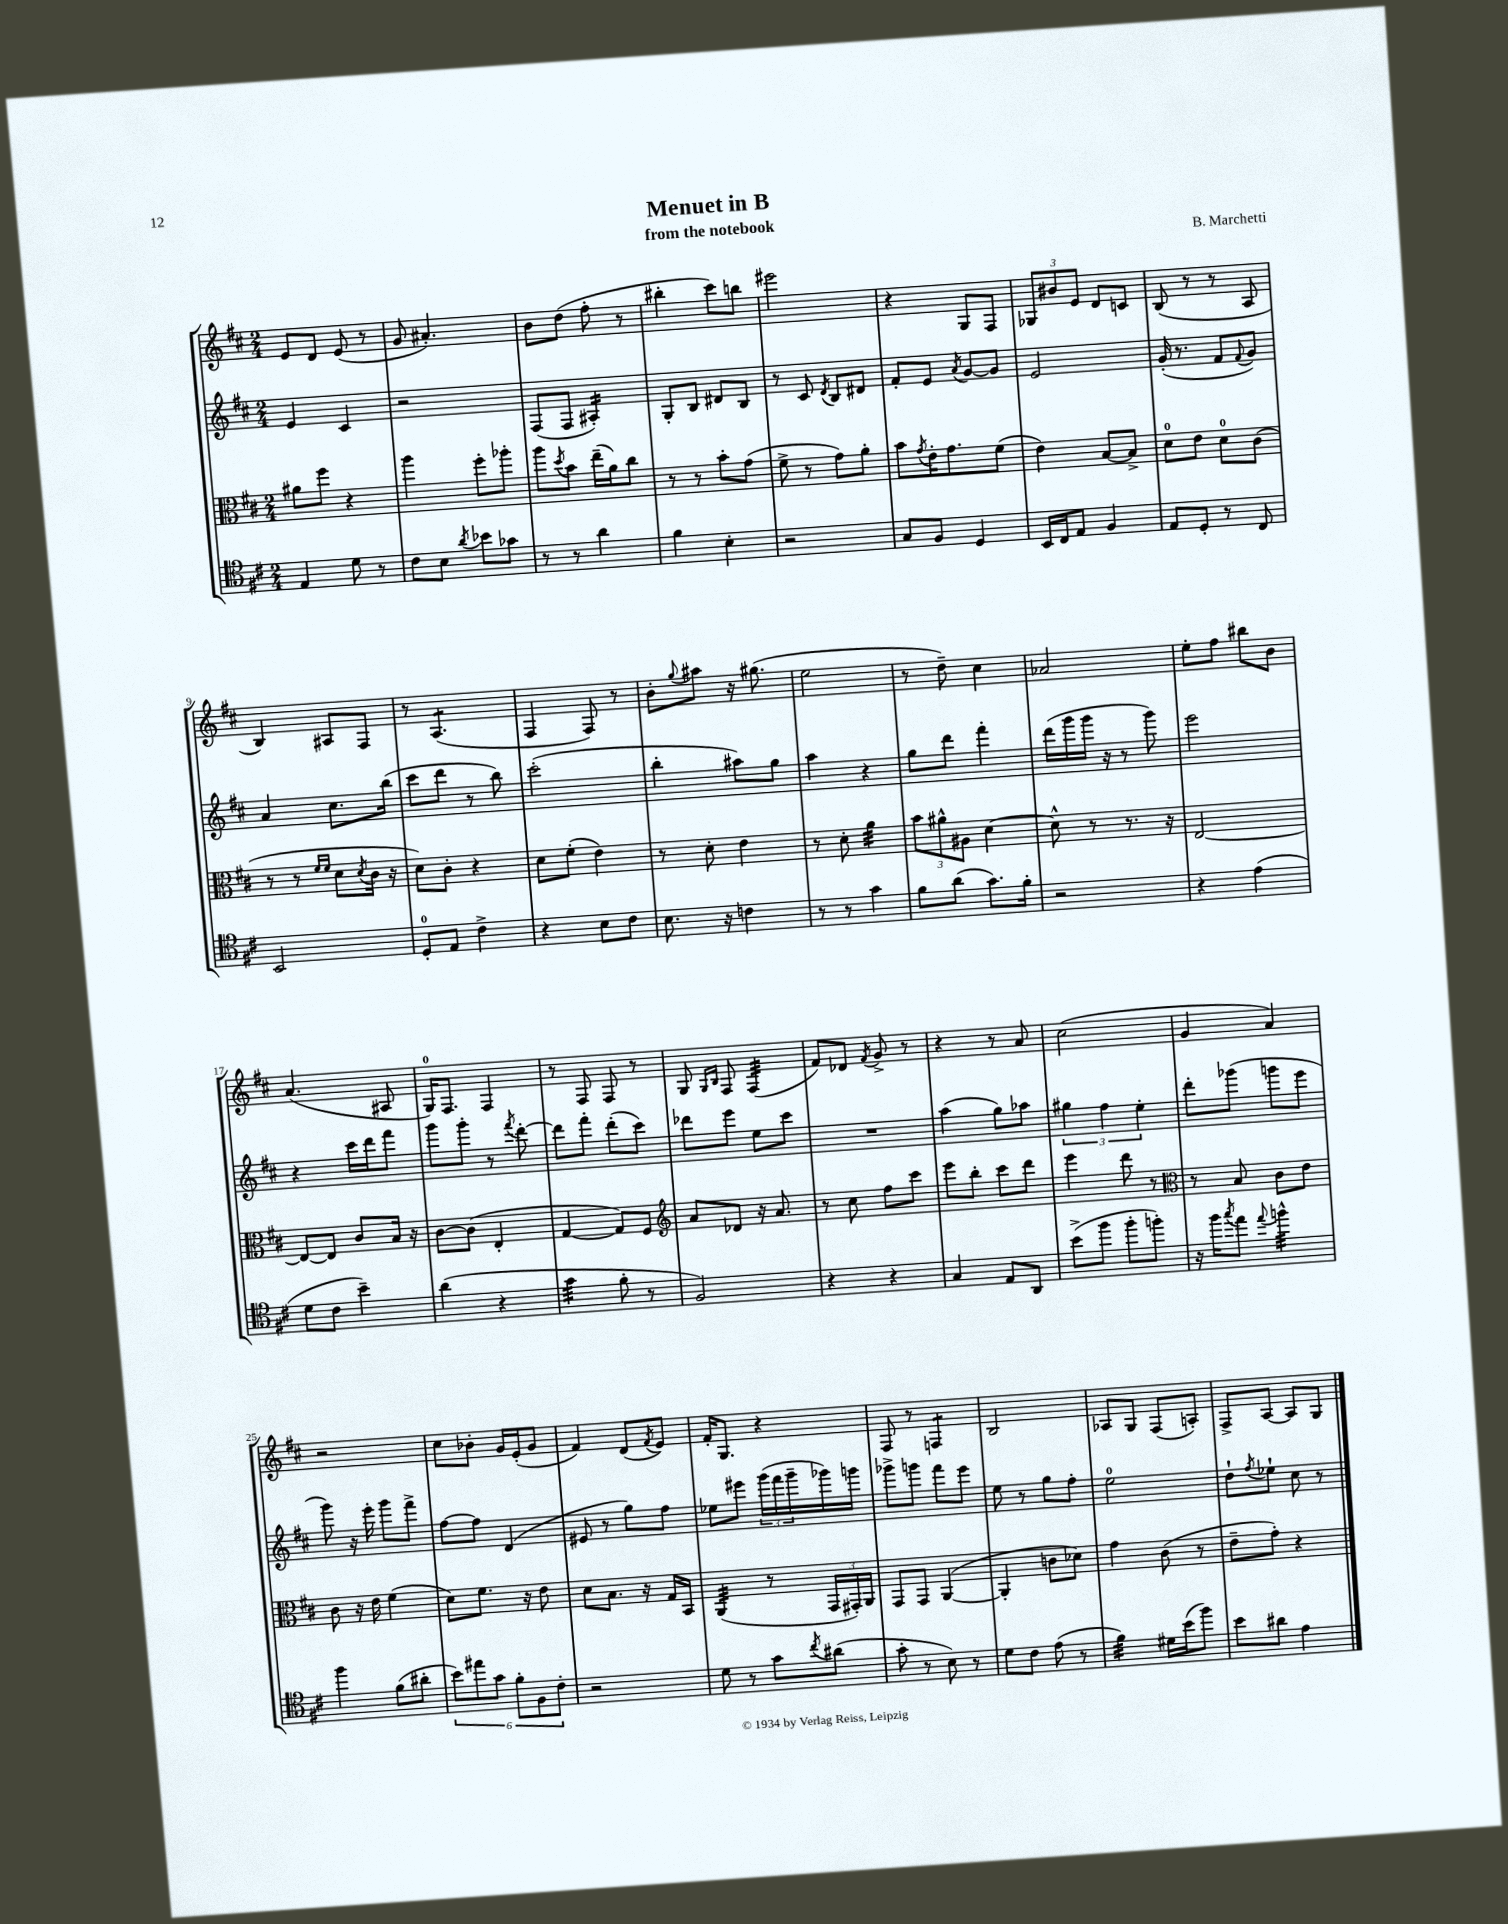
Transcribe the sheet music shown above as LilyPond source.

\header { title = "Menuet in B" composer = "B. Marchetti" subtitle = "from the notebook" }
<<
\new StaffGroup <<
\new Staff = "s0" {
    \clef treble \key d \major \numericTimeSignature \time 2/4
    e'8 d'8 e'8( r8 |
    g'8 ais'4.-.) |
    b'8 d''8( fis''8-. r8 |
    bis''4-. cis'''8) b''8 |
    eis'''2 |
    r4 g8 fis8 |
    \tuplet 3/2 { ges8 bis'8 e'8 } d'8 c'8 |
    b8( r8 r8 a8 |
    b4) ais8 fis8 |
    r8 a4.:8( |
    fis4 fis8) r8 |
    b'8-. \appoggiatura { g''8 } ais''8 r16 gis''8.( |
    e''2 |
    r8 d''8--) cis''4 |
    aes'2 |
    e''8-. fis''8 bis''8 b'8 |
    a'4.( ais8 |
    g16-0) fis8. fis4 |
    r8 fis8 fis8 r8 |
    g8 \grace { g16 b16 } fis8 fis4:32( |
    fis'8) des'8 \acciaccatura { fis'8 } g'8-> r8 |
    r4 r8 a'8 |
    cis''2( |
    g'4 a'4) |
    r2 |
    cis''8 bes'8-. g'16 e'16-.( g'8 |
    fis'4) d'8( \acciaccatura { fis'8 } e'8) |
    fis'16-. g8. r4 |
    fis8 r8 f4:8 |
    b2 |
    aes8 g8 fis8( a8-.) |
    fis8-> a8~ a8 g8 \bar "|." |
}
\new Staff = "s1" {
    \clef treble \key d \major \numericTimeSignature \time 2/4
    e'4 cis'4 |
    r2 |
    fis8( fis8 ais4:16-.) |
    g8-. b8 dis'8 b8 |
    r8 cis'8 \acciaccatura { d'8 } b8 dis'8 |
    fis'8-. e'8 \acciaccatura { a'8 } g'8~ g'8 |
    e'2 |
    g'16-.( r8. fis'8 \appoggiatura { fis'8 } g'8) |
    a'4 cis''8. b''16( |
    cis'''8 d'''8 r8 b''8) |
    cis'''2-.( |
    b''4-. ais''8) g''8 |
    a''4 r4 |
    g''8 d'''8 fis'''4-. |
    d'''16( g'''16 g'''16 r16 r8 g'''8) |
    e'''2 |
    r4 cis'''16 d'''16 fis'''8 |
    g'''8 g'''8-. r8 \acciaccatura { fis'''8 } d'''8~-. |
    d'''8 fis'''8-. d'''8-.( cis'''8) |
    des'''8 e'''8 e''8 cis'''8 |
    R2 |
    a''4( g''8) aes''8 |
    \tuplet 3/2 { gis''4 fis''4 e''4-. } |
    d'''8-. ges'''8( g'''8 e'''8 |
    g'''8) r16 e'''16-. g'''8 fis'''8-> |
    fis''8~ fis''8 d'4( |
    eis'8 r8 g''8) fis''8 |
    ees''8 eis'''8 \tuplet 3/2 { g'''16( fis'''16 g'''16-- } ges'''16) g'''16 |
    ges'''8-> g'''8 fis'''8 e'''8 |
    e''8 r8 g''8 fis''8-. |
    e''2-0 |
    d''8-! \acciaccatura { fis''8 } ees''8-! cis''8 r8 \bar "|." |
}
\new Staff = "s2" {
    \clef alto \key d \major \numericTimeSignature \time 2/4
    ais'8 fis''8 r4 |
    a''4 fis''8-. aes''8-. |
    a''8 \acciaccatura { d''8 } b'8 e''16--( a'16) cis''8 |
    r8 r8 b'8-. g'8( |
    fis'8-> r8 g'8) a'8-. |
    b'8 \acciaccatura { g'8 } e'16-. g'8. fis'8( |
    e'4) b8~ b8-> |
    d'8-0 e'8 d'8-0 cis'8( |
    r8 r8 \grace { fis'16 fis'16 } d'8 \acciaccatura { d'8 } cis'16 r16 |
    d'8) cis'8-. r4 |
    d'8 fis'8-.( e'4) |
    r8 d'8-. e'4 |
    r8 d'8-. a'4:32 |
    \tuplet 3/2 { b'8 ais'8-^ ais8 } d'4~ |
    d'8-^ r8 r8. r16 |
    e2~ |
    e8~ e8 cis'8 b16 r16 |
    cis'8~ cis'8( e4-. |
    g4~ g8) fis8 |
    \clef treble a'8 des'8 r16 a'8. |
    r8 cis''8 fis''8 cis'''8 |
    e'''8 b''8-. cis'''8 d'''8 |
    e'''4 d'''8 r8 |
    \clef alto r8 b8 cis'8 e'8 |
    cis'8 r16 e'16 fis'4( |
    d'8) fis'8. r16 e'8 |
    d'8 b8. r16 g16 b,16 |
    a,4:32( r8 \tuplet 3/2 { g,16 gis,16-.) a,16 } |
    g,8 g,8 a,4~( |
    a,4-. c'8 des'8) |
    g'4 cis'8( r8 |
    e'8-- g'8-.) r4 \bar "|." |
}
\new Staff = "s3" {
    \clef tenor \key d \major \numericTimeSignature \time 2/4
    e4 d'8 r8 |
    cis'8 b8 \acciaccatura { a'8 } bes'8 ges'8 |
    r8 r8 a'4 |
    fis'4 b4-. |
    r2 |
    g8 fis8 d4 |
    b,16 cis16 e8 fis4 |
    e8 d8-. r8 cis8 |
    b,2 |
    d8-0-. e8 cis'4-> |
    r4 b8 cis'8 |
    b8. r16 c'4 |
    r8 r8 g'4 |
    fis'8 a'8( g'8.) fis'16-. |
    r2 |
    r4 e'4( |
    d'8 cis'8 b'4--) |
    a'4( r4 |
    g'4:32 fis'8-. r8 |
    fis2) |
    r4 r4 |
    g4 e8 a,8 |
    b'8->( fis''8 fis''8-. f''8-.) |
    r16 fis''16 \acciaccatura { g''8 } e''8 \appoggiatura { e''8 } f''4:32-^ |
    fis''4 fis'8( ais'8-. |
    \tuplet 6/4 { b'8) eis''8 g'8 fis'8-. fis8 cis'8-. } |
    r2 |
    d'8 r8 g'8 \acciaccatura { cis''8 } ais'8( |
    g'8-. r8 b8) r8 |
    d'8 cis'8 e'8( r8 |
    fis'4:32) dis'16 b'16( fis''8) |
    b'8 ais'8 e'4 \bar "|." |
}
>>
>>
